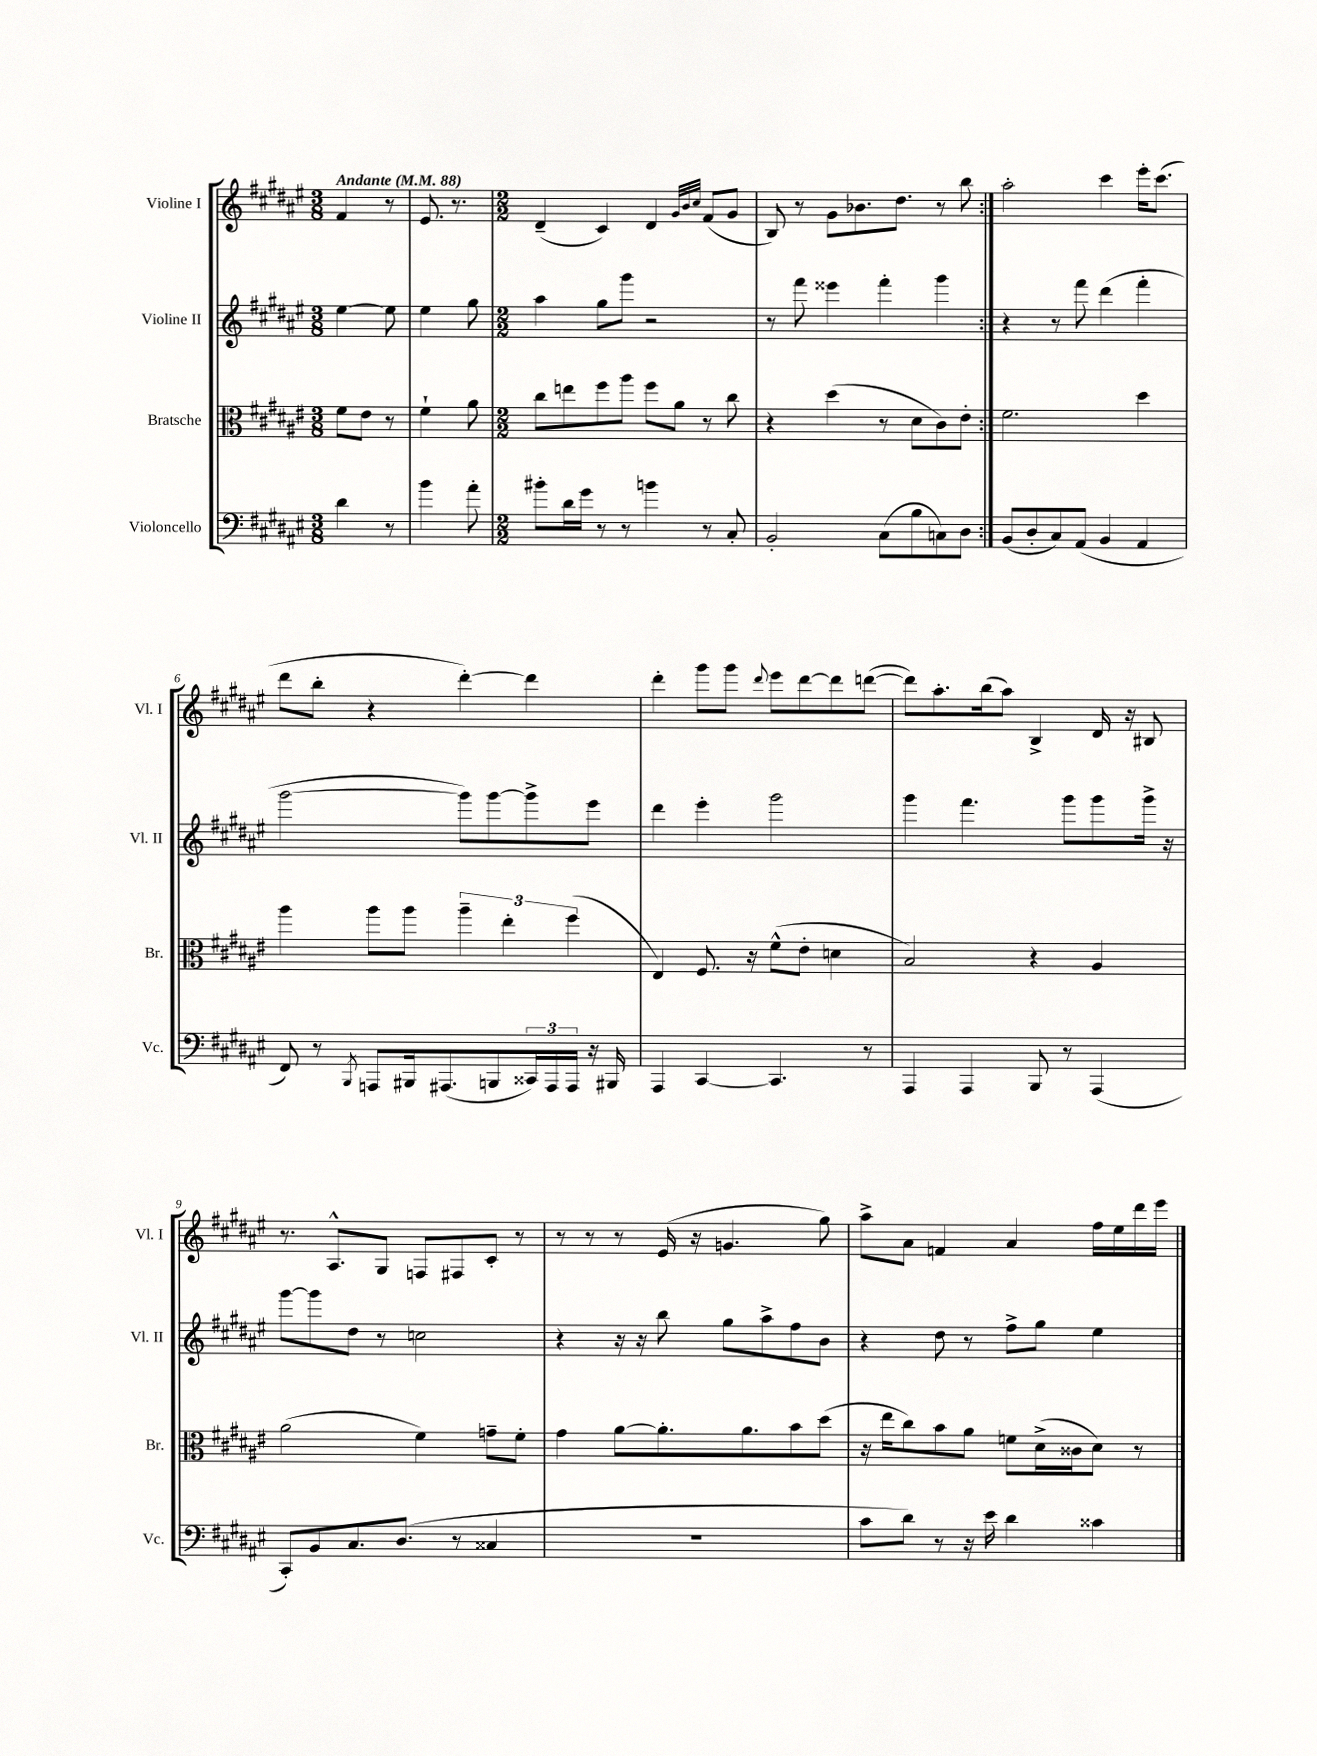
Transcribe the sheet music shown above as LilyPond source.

<<
\new StaffGroup <<
\new Staff = "s0" \with { instrumentName = "Violine I" shortInstrumentName = "Vl. I" } {
    \clef treble \key fis \major \numericTimeSignature \time 3/8 \tempo "Andante" 4 = 88
    \repeat volta 2 { fis'4 r8 |
    eis'8. r8. |
    \numericTimeSignature \time 2/2 dis'4--( cis'4) dis'4 \grace { gis'32 b'32 cis''32 } fis'8( gis'8 |
    b8) r8 gis'8 bes'8. dis''8. r8 b''8 | }
    ais''2-. cis'''4 eis'''16-. cis'''8.( |
    dis'''8 b''8-. r4 dis'''4~-.) dis'''4 |
    dis'''4-. gis'''8 gis'''8 \appoggiatura { dis'''8 } eis'''8 dis'''8~ dis'''8 d'''8~( |
    d'''8) ais''8.-. b''16( ais''8) b4-> dis'16 r16 bis8 |
    r8. ais8.-^ gis8 f8 fis8 cis'8-. r8 |
    r8 r8 r8 eis'16( r16 g'4. gis''8) |
    ais''8-> ais'8 f'4 ais'4 fis''16 eis''16 dis'''16 eis'''16 \bar "|." |
}
\new Staff = "s1" \with { instrumentName = "Violine II" shortInstrumentName = "Vl. II" } {
    \clef treble \key fis \major \numericTimeSignature \time 3/8
    \repeat volta 2 { eis''4~ eis''8 |
    eis''4 gis''8 |
    \numericTimeSignature \time 2/2 ais''4 gis''8 gis'''8 r2 |
    r8 fis'''8 eisis'''4 fis'''4-. gis'''4 | }
    r4 r8 fis'''8 dis'''4( fis'''4-. |
    gis'''2~ gis'''8) gis'''8~ gis'''8-> eis'''8 |
    dis'''4 eis'''4-. gis'''2 |
    gis'''4 fis'''4. gis'''8 gis'''8 gis'''16-> r16 |
    gis'''8~ gis'''8 dis''8 r8 c''2 |
    r4 r16 r16 b''8 gis''8 ais''8-> fis''8 b'8 |
    r4 dis''8 r8 fis''8-> gis''8 eis''4 \bar "|." |
}
\new Staff = "s2" \with { instrumentName = "Bratsche" shortInstrumentName = "Br." } {
    \clef alto \key fis \major \numericTimeSignature \time 3/8
    \repeat volta 2 { fis'8 eis'8 r8 |
    fis'4-! ais'8 |
    \numericTimeSignature \time 2/2 cis''8 e''8 fis''8 ais''8 fis''8 ais'8 r8 cis''8 |
    r4 dis''4( r8 dis'8 cis'8) eis'8-. | }
    fis'2. dis''4 |
    ais''4 ais''8 ais''8 \tuplet 3/2 { ais''4-- eis''4-. fis''4( } |
    eis4) fis8. r16 fis'8-^( eis'8-. d'4 |
    b2) r4 ais4 |
    ais'2( fis'4) g'8-- fis'8-. |
    gis'4 ais'8~ ais'8.-. ais'8. b'8 dis''8( |
    r16 eis''16 cis''8) b'8 ais'8 f'8 dis'16->( cisis'16 dis'8) r8 \bar "|." |
}
\new Staff = "s3" \with { instrumentName = "Violoncello" shortInstrumentName = "Vc." } {
    \clef bass \key fis \major \numericTimeSignature \time 3/8
    \repeat volta 2 { dis'4 r8 |
    b'4 ais'8-. |
    \numericTimeSignature \time 2/2 bis'8-. dis'16 gis'16 r8 r8 b'4 r8 cis8-. |
    b,2-. cis8( b8 c8) dis8 | }
    b,8( dis8-. cis8) ais,8( b,4 ais,4 |
    fis,8) r8 \acciaccatura { b,,8 } a,,8 bis,,16 ais,,8.( b,,8 \tuplet 3/2 { cisis,16) ais,,16 ais,,16 } r16 bis,,16 |
    ais,,4 cis,4~ cis,4. r8 |
    ais,,4 ais,,4 b,,8 r8 ais,,4( |
    cis,8-.) b,8 cis8. dis8.( r8 cisis4 |
    R1 |
    cis'8 dis'8) r8 r16 eis'16 dis'4 cisis'4 \bar "|." |
}
>>
>>
